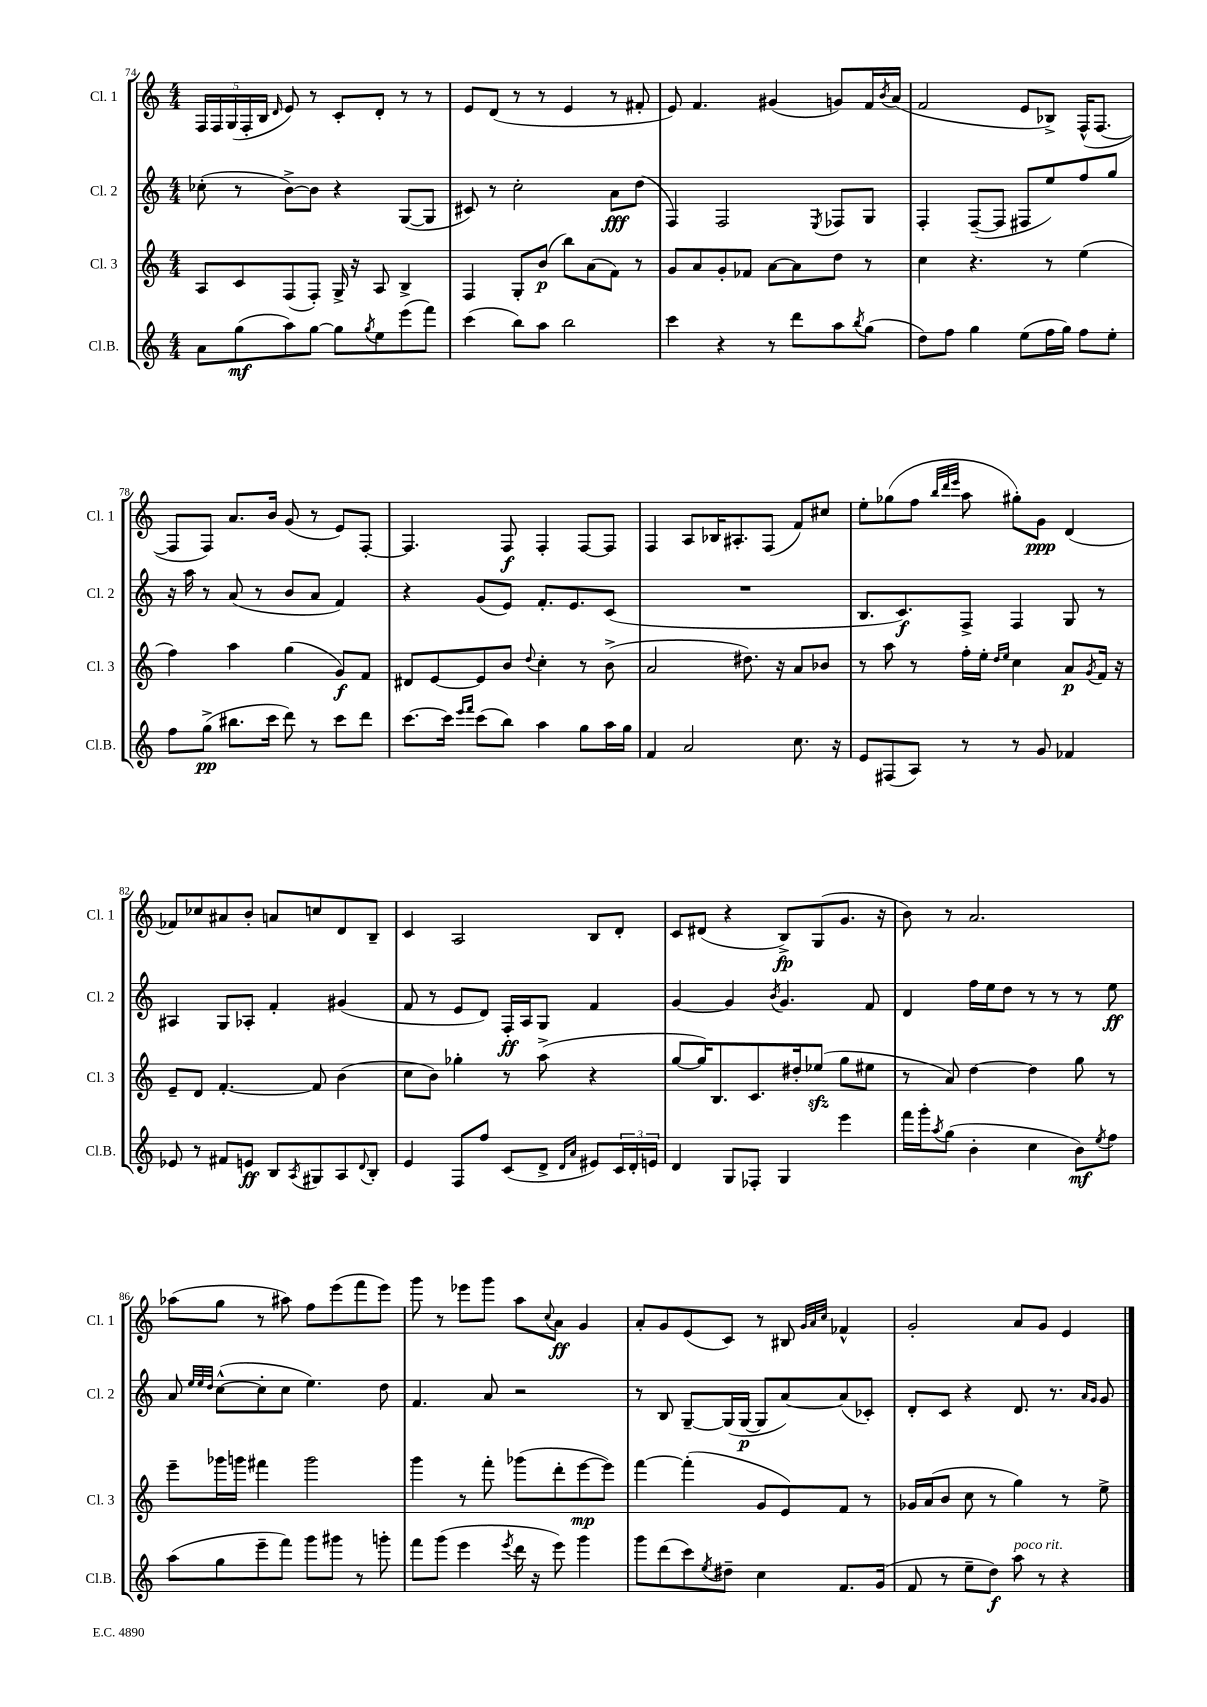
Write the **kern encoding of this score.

**kern	**kern	**kern	**kern
*staff4	*staff3	*staff2	*staff1
*clefG2	*clefG2	*clefG2	*clefG2
*k[]	*k[]	*k[]	*k[]
*M4/4	*M4/4	*M4/4	*M4/4
8a	8A	(8cc-'	20F
.	.	.	20F
.	.	.	(20G
(8gg	8c	8r	.
.	.	.	20F'
.	.	.	20B
.	.	.	16qqd
8aa)	(8F	[8b^)	8e)
[8gg	8F')	8b]	8r
8gg]	16G^	4r	8c'
.	16r	.	.
8qgg	.	.	.
8ee	8A	.	8d'
(8eee	4B^	([8G	8r
8fff)	.	8G]	8r
=	=	=	=
(4ccc	4F	8c#)	8e
.	.	8r	(8d
8bb)	8G'	2cc'	8r
8aa	(8b	.	8r
2bb	8bb)	.	4e
.	(8a	.	.
.	8f)	8a	8r
.	8r	(8dd	8f#'
=	=	=	=
4ccc	8g	4F)	8e)
.	8a	.	4.f
4r	8g'	2F	.
.	8f-	.	.
8r	[8a	.	(4g#
8ddd	8a]	.	.
.	.	8qE	.
8aa	8dd	8F-	8g)
8qbb	.	.	.
(8gg	8r	8G	16f
.	.	.	8qb
.	.	.	(16a
=	=	=	=
8dd)	4cc	4F'	2f
8ff	.	.	.
4gg	4.r	([8F~	.
.	.	8F]	.
(8ee	.	8F#	8e
16ff	8r	8ee)	8B-^)
16gg)	.	.	.
8ff	(4ee	8ff	(16F^^
.	.	.	[8.F
8ee'	.	8gg	.
=	=	=	=
8ff	4ff)	16r	8F]
.	.	16aa	.
(8gg^	.	8r	8F)
8.bb#	4aa	(8a	8.a
.	.	8r	.
16ccc	.	.	16b
8ddd)	(4gg	8b	(8g
8r	.	8a	8r
8ccc	8g)	4f)	8e)
8ddd	8f	.	[8F'
=	=	=	=
[8.ccc	8d#	4r	4.F]
.	[8e	.	.
16ccc]	.	.	.
16qqeee	.	.	.
16qqfff	.	.	.
(8ccc	8e]	(8g	.
8bb)	8b	8e)	8F
.	8qqdd	.	.
4aa	4cc'	8.f'	4F'
.	.	8.e	.
8gg	8r	.	[8F
16aa	(8b^	(8c	8F]
16gg	.	.	.
=	=	=	=
4f	2a	1r	4F
2a	.	.	8A
.	.	.	16B-
.	.	.	8.A#'
.	8.dd#)	.	.
.	.	.	(8F
.	16r	.	.
8.cc	8a	.	8f)
.	8b-	.	8cc#
16r	.	.	.
=	=	=	=
8e	8r	8.B	8ee'
(8F#	8aa	.	(8gg-
.	.	8.c)	.
8A)	8r	.	8ff
.	.	.	32qqbb
.	.	.	32qqddd
.	.	.	32qqeee
8r	16ff'	8F^	8aa
.	16ee'	.	.
.	16qqdd	.	.
.	16qqee	.	.
8r	4cc	4F	8gg#')
8g	.	.	8g
4f-	8a	8G	(4d
.	8qg	.	.
.	16f	8r	.
.	16r	.	.
=	=	=	=
8e-	8e~	4A#	8f-)
8r	8d	.	8cc-
8f#	[4.f'	8G	8a#
8e	.	8A-'	8b'
8B	.	4f'	8a
8qA	.	.	.
8G#	8f]	.	8cc
8A	(4b	(4g#	8d
8qqd	.	.	.
8B'	.	.	8B~
=	=	=	=
4e	8cc	8f	4c
.	8b)	8r	.
8F	4gg-'	8e	2A
8ff	.	8d)	.
(8c	8r	16F'	.
.	.	16A	.
8d^	(8aa^	8G	.
16qqd	.	.	.
16qqa	.	.	.
8e#)	4r	4f	8B
24c	.	.	8d'
24d'	.	.	.
24e	.	.	.
=	=	=	=
4d	[8gg	[4g	8c
.	16gg])	.	(8d#
.	8.B	.	.
8G	.	4g]	4r
8F-'	8.c	.	.
.	.	8qb	.
4G	.	4.g	8B^)
.	16dd#'	.	.
.	(8ee-	.	(8G
4eee	8gg	.	8.g
.	8ee#	8f	.
.	.	.	16r
=	=	=	=
16fff	8r	4d	8b)
16ggg'	.	.	.
8qaa	.	.	.
(8gg	8a)	.	8r
4b'	[4dd	16ff	2.a
.	.	16ee	.
.	.	8dd	.
4cc	4dd]	8r	.
.	.	8r	.
8b)	8gg	8r	.
8qee	.	.	.
8ff	8r	8ee	.
=	=	=	=
(8aa	8eee~	8a	(8aa-
.	.	32qqee	.
.	.	32qqee	.
.	.	32qqdd	.
8gg	16ggg-	([8cc^^	8gg
.	16ggg	.	.
8eee~	4fff#	8cc']	8r
8fff)	.	8cc	8aa#)
8ggg	2ggg	4.ee)	8ff
8ggg#	.	.	(8eee
8r	.	.	8fff
8ggg'	.	8dd	8eee)
=	=	=	=
8fff	4ggg	4.f	8ggg
(8ggg	.	.	8r
4eee	8r	.	8eee-
.	8fff'	8a	8ggg
8qeee	.	.	.
16ddd	(8ggg-	2r	8aa
16r	.	.	.
.	.	.	8qqcc
8eee)	8ddd'	.	8a
4ggg	[8eee	.	4g
.	8eee])	.	.
=	=	=	=
8ggg	[4fff	8r	8a'
(8ddd	.	8B	8g
8ccc)	(4fff']	[8G~	(8e
8qee	.	.	.
8dd#~	.	(16G]	8c)
.	.	[16G	.
4cc	8g	8G]	8r
.	8e)	[8a)	8B#
.	.	.	32qqg
.	.	.	32qqa
.	.	.	32qqcc
8.f	8f	(8a]	4f-^^
.	8r	8c-')	.
(16g	.	.	.
=	=	=	=
8f	16g-	8d'	2g'
.	(16a	.	.
8r	8b	8c	.
8ee~	8cc	4r	.
8dd)	8r	.	.
8aa	4gg)	8.d	8a
8r	.	.	8g
.	.	8.r	.
4r	8r	.	4e
.	.	16qqa	.
.	.	16qqg	.
.	8ee^	8g	.
==	==	==	==
*-	*-	*-	*-
